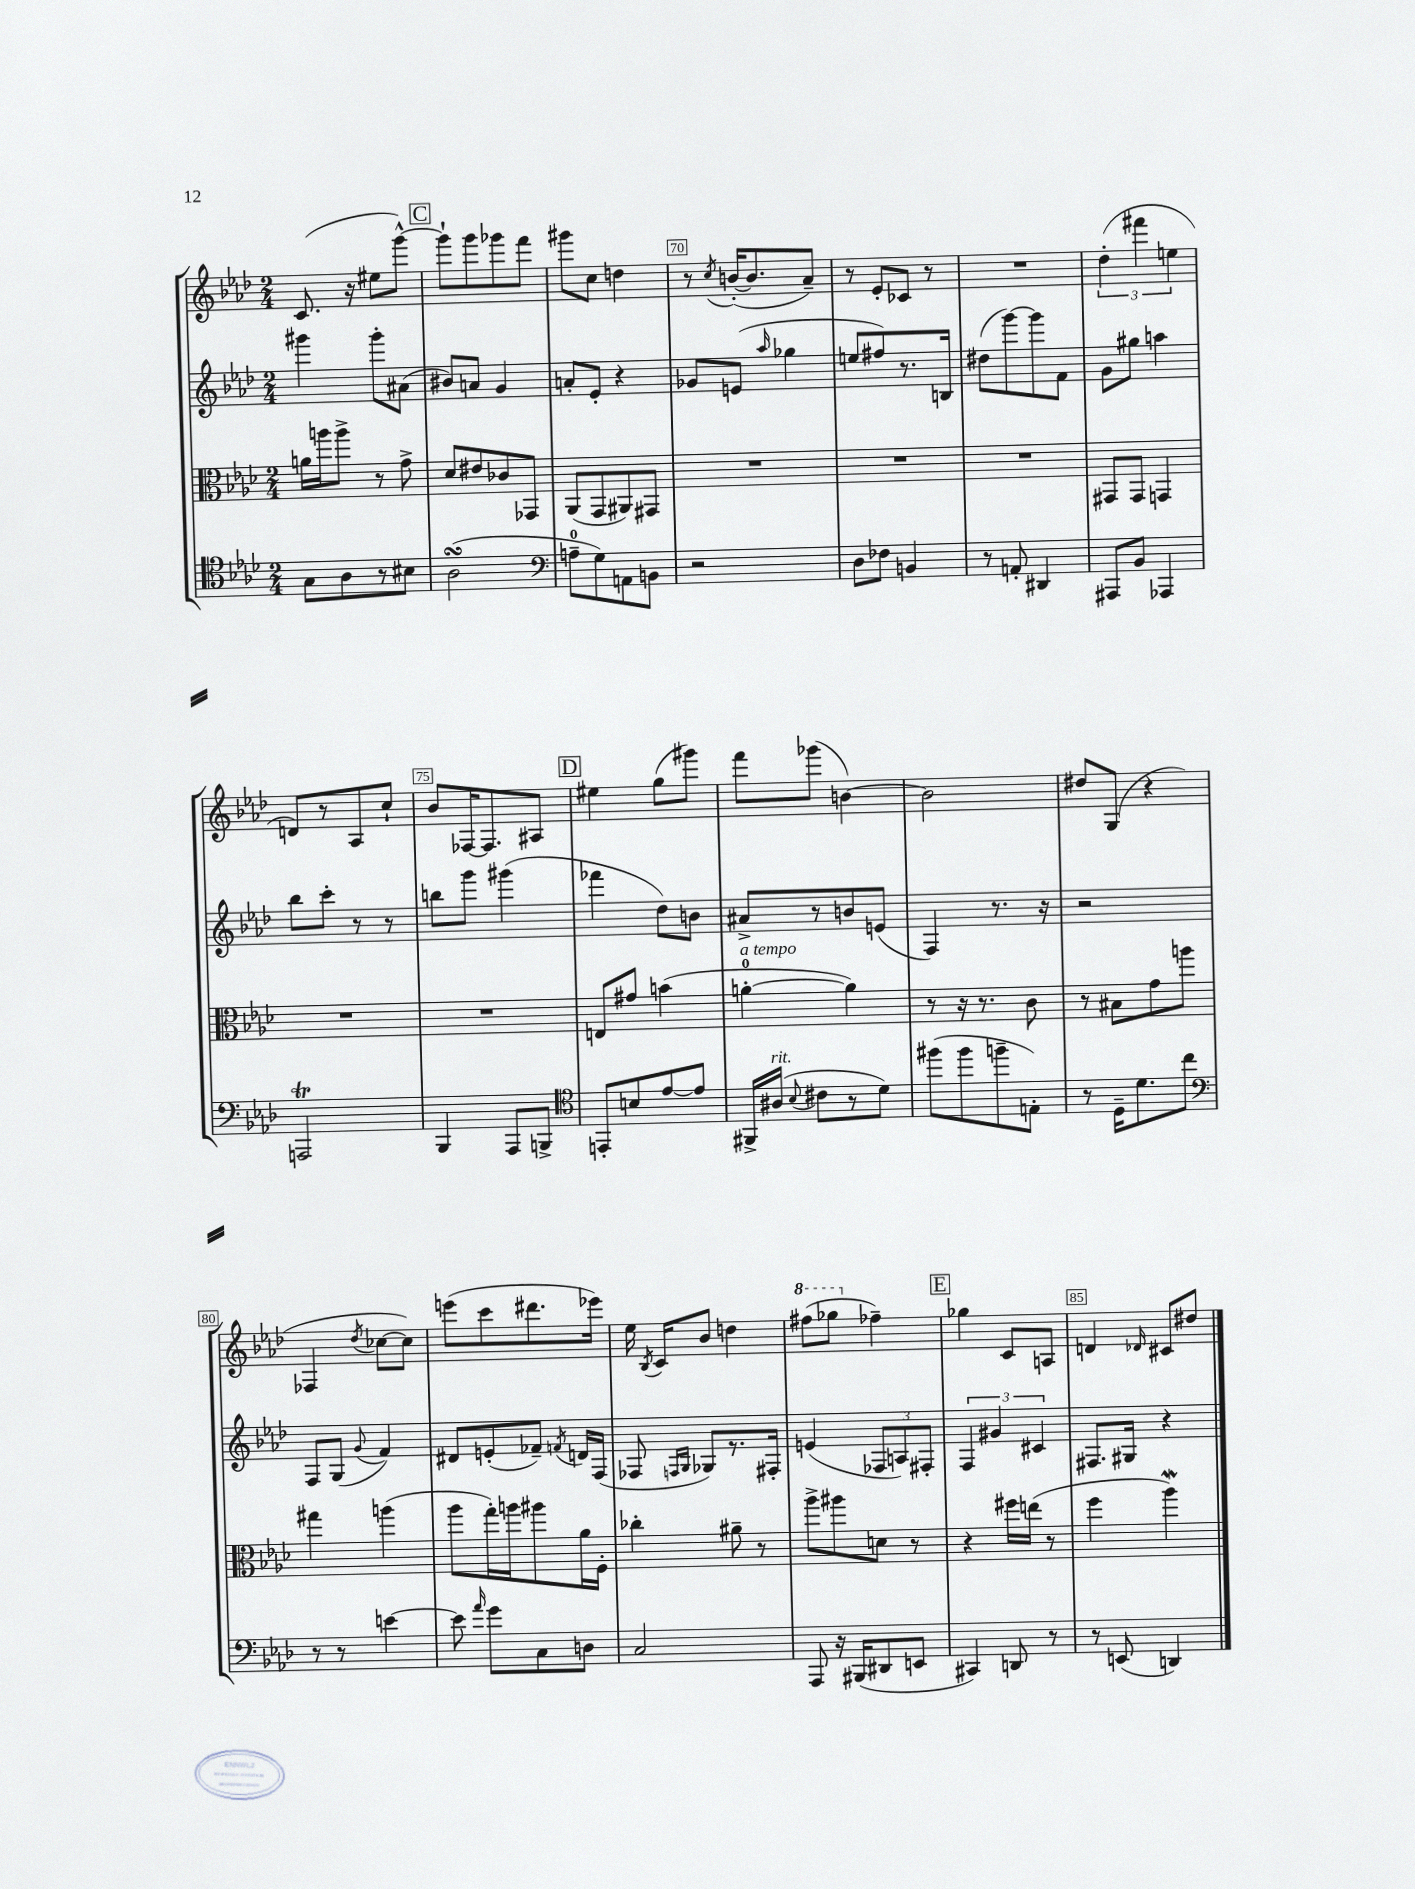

**kern	**kern	**kern	**kern
*part4	*part3	*part2	*part1
*staff4	*staff3	*staff2	*staff1
*clefC4	*clefC3	*clefG2	*clefG2
*k[b-e-a-d-]	*k[b-e-a-d-]	*k[b-e-a-d-]	*k[b-e-a-d-]
*M2/4	*M2/4	*M2/4	*M2/4
=67	=67	=67	=67
8G\L	16an\LL	4ggg#X\	(8.c/
.	16aan\J	.	.
8A-\	8aa^\J	.	.
.	.	.	16r
8r	8r	8ggg#'\L	8ee#X\L
8B#X\J	8g^\	(8a#X\J	[8ggg^^\J)
!!LO:REH:place=s1:t=C
=68	=68	=68	=68
(2A-sSSs\	8d-/L	8b#X/L)	8ggg`\L]
.	8e#X/	8an/J	8ggg\
.	8c-X/	4g/	8ggg-X\
.	8GG-X/J	.	8fff\J
=69	=69	=69	=69
*clefF4	*	*	*
8An~\L	(8AA-/L	8an'/L	8ggg#X\L
8G\)	8GG/	8e-'/J	8cc\J
8AAn\	8AA#X/)	4r	4ddn\
8BBn\J	8GG#X/J	.	.
=70	=70	=70	=70
2r	2r	8g-X/L	8r
.	.	.	8qcc/
.	.	(8en/J	([16bn'/KL
.	.	.	8.b/]
.	.	16qqaa-/	.
.	.	4gg-X\	.
.	.	.	8a-~/J)
=71	=71	=71	=71
8D-\L	2r	8een/L	8r
8F-X\J	.	8ff#X/)	8e-'/L
4BBn/	.	8.r	8c-X/J
.	.	.	8r
.	.	16Bn/Jk	.
=72	=72	=72	=72
8r	2r	(8dd#X\L	2r
8AAn'/	.	[8ggg\)	.
4DD#X/	.	8ggg\]	.
.	.	8f\J	.
=73	=73	=73	=73
8AAA#X/L	8GG#X/L	8g\L	(6dd-'\
8BB-/J	8GG#/J	8gg#X\J	.
.	.	.	6fff#X\
4AAA-X/	4GGn/	4aan\	.
.	.	.	6een\
!!LO:LB:g=z
=74	=74	=74	=74
2AAAnt/	2r	8bb-\L	8dn/L)
.	.	8ccc'\J	8r
.	.	8r	8A-/
.	.	8r	8cc`/J
=75	=75	=75	=75
4BBB-/	2r	8bbn\L	8b-/L
.	.	8ggg\J	[16F-X/K
.	.	.	8.F-/]
8AAA-/L	.	(4ggg#X\	.
8BBBn^/J	.	.	8A#X/J
!!LO:REH:place=s1:t=D
=76	=76	=76	=76
*clefC4	*	*	*
8EEn'/L	8En/L	4fff-X\	4ee#X\
8Bn/	8g#X/J	.	.
[8e-/	(4bn\	8dd-\L)	(8gg\L
8e-/J]	.	8bn\J	8ggg#X\J)
=77	=77	=77	=77
!	!LO:TX:a:i:t=a tempo	!	!
16FF#X^/LL	[4an'\	8a#X^/L	8fff\L
!LO:TX:a:i:t=rit.	!	!	!
(16A#X/JJ	.	.	.
8qqB-/	.	.	.
8c#X\L	.	8r	(8ggg-X\J
8r	4a\])	8bn/	[4bn\)
8d-\J)	.	(8en/J	.
=78	=78	=78	=78
(8ff#X\L	8r	4F/)	2b\]
8ff#\	16r	.	.
.	8.r	.	.
8ffn~\	.	8.r	.
8En'\J)	8c\	.	.
.	.	16r	.
=79	=79	=79	=79
8r	8r	2r	8dd#X/L
16D-~\KL	8B#X\L	.	(8G/J
8.d-\	.	.	.
.	8g\	.	4r
8cc\J	8aan\J	.	.
!!LO:LB:g=z
=80	=80	=80	=80
*clefF4	*	*	*
8r	4gg#X\	8F/L	4F-X/
8r	.	(8G/J	.
.	.	8qqg/	8qdd-/
[4en\	(4aan\	4f/)	[8cc-X\L
.	.	.	8cc-\J])
=81	=81	=81	=81
8e\]	8aa-\L	8d#X/L	(8eeen\L
16qqa-/	.	.	.
8g\L	16gg'\L)	(8en'/	8ccc\
.	16aan\J	.	.
8C\	8aa#X\	8f-X~/J)	8.ddd#X\
.	.	8qfn/	.
8Dn\J	16a-\L	16dn/LL	.
.	16F'\JJ	(16F/JJ	16eee-X\Jk)
=82	=82	=82	=82
2C/	4cc-X'\	8F-X/	16ee-\
.	.	.	8qB-/
.	.	.	16c/KL
.	.	16qqFn/LL	.
.	.	16qqG/JJ	.
.	.	8G-X/L)	8b-/J
.	8a#X~\	8.r	4ddn\
.	8r	.	.
.	.	16F#X'/Jk	.
=83	=83	=83	=83
*	*	*	*8va
8AAA-/	8aa-^\L	(4en/	(8fff#X\L
16r	8aa#X\	.	8ggg-X\J
(16BBB#X/KL	.	.	.
*	*	*	*X8va
8DD#X/	8dn\J	12F-X/L	4ff-X~\)
.	.	12An/)	.
8EEn/J	8r	.	.
.	.	12F#X'/J	.
!!LO:REH:place=s1:t=E
=84	=84	=84	=84
4CC#X/)	4r	6F/	4gg-X\
.	.	6g#X/	.
8DDn/	16ff#X\LL	.	8c/L
.	(16een\JJ	.	.
.	.	6c#X/	.
8r	8r	.	8An/J
=85	=85	=85	=85
8r	4ff\	8.F#X/L	4dn/
(8EEn/	.	.	.
.	.	16G#X/Jk	.
.	.	.	16qqd-X/
4DDn/)	4aa-w\)	4r	8c#X/L
.	.	.	8dd#X/J
==	==	==	==
*-	*-	*-	*-
